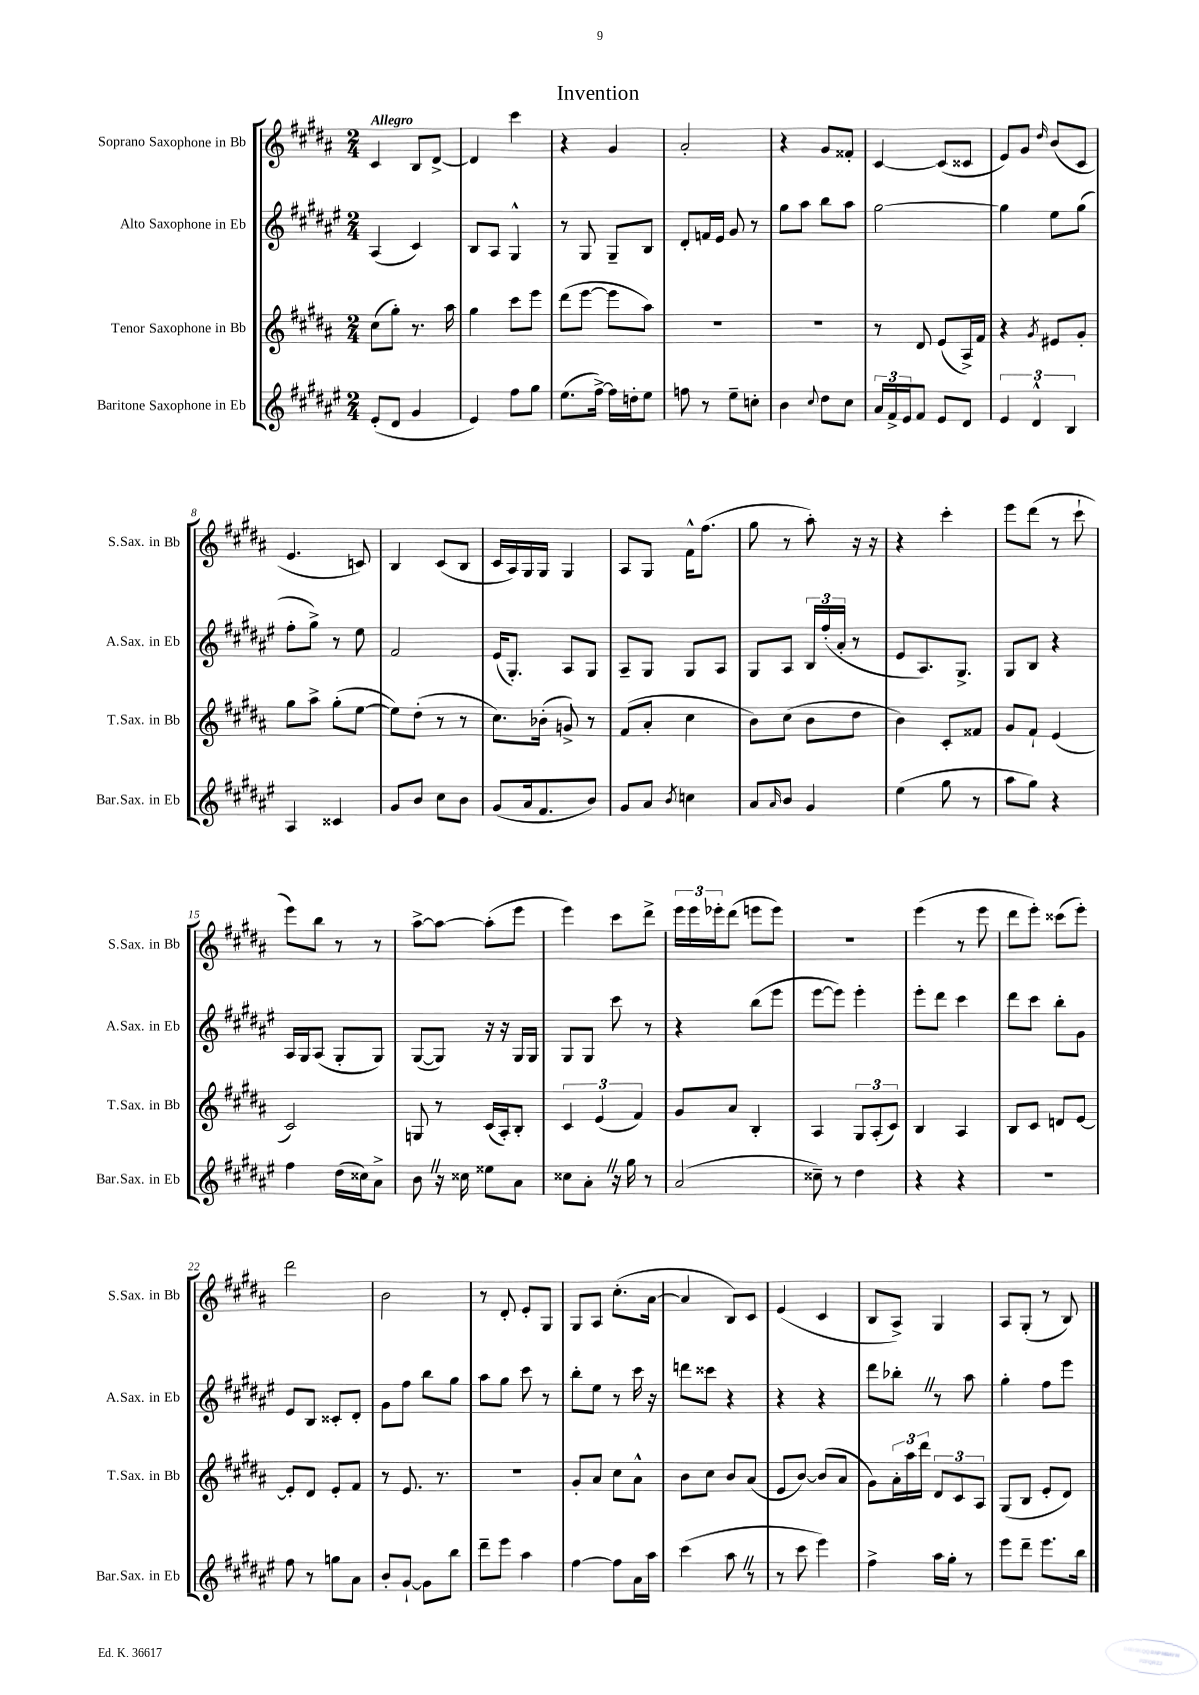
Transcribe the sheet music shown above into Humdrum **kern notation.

**kern	**kern	**kern	**kern
*part4	*part3	*part2	*part1
*staff4	*staff3	*staff2	*staff1
*I"Baritone Saxophone in Eb	*I"Tenor Saxophone in Bb	*I"Alto Saxophone in Eb	*I"Soprano Saxophone in Bb
*I'Bar.Sax. in Eb	*I'T.Sax. in Bb	*I'A.Sax. in Eb	*I'S.Sax. in Bb
*clefG2	*clefG2	*clefG2	*clefG2
*k[f#c#g#d#a#e#]	*k[f#c#g#d#a#]	*k[f#c#g#d#a#e#]	*k[f#c#g#d#a#]
*M2/4	*M2/4	*M2/4	*M2/4
=1	=1	=1	=1
!	!	!	!LO:TX:a:B:t=Allegro
(8e#'/L	(8cc#\L	(4A#/	4c#/
8d#/J	8gg#'\J)	.	.
4g#/	8.r	4c#/)	8B/L
.	.	.	[8d#^/J
.	16aa#\	.	.
=2	=2	=2	=2
4e#/)	4gg#\	8B/L	4d#/]
.	.	8A#/J	.
8ff#\L	8ccc#\L	4G#^^/	4ccc#\
8gg#\J	8eee\J	.	.
=3	=3	=3	=3
(8.ee#\L	(8ddd#\L	8r	4r
.	[8eee\J	8G#/	.
[16ff#^\Jk)	.	.	.
16ff#\LL]	8eee\L]	8G#~/L	4g#/
16ddn'\J	.	.	.
8ee#\J	8aa#\J)	8B/J	.
=4	=4	=4	=4
8ffn\	2r	8d#'/L	2a#'/
8r	.	16fn/L	.
.	.	16e#/JJ	.
8ee#~\L	.	8g#/	.
8ccn'\J	.	8r	.
=5	=5	=5	=5
4b\	2r	8gg#\L	4r
.	.	8aa#\J	.
8qqcc#/	.	.	.
8dd#\L	.	8bb\L	8g#/L
8cc#\J	.	8aa#\J	8f##X'/J
=6	=6	=6	=6
24a#/LL	8r	[2gg#\	[4c#/
24f#^/	.	.	.
24e#/J	.	.	.
8f#/J	8d#/	.	.
8e#/L	(8e/L	.	(8c#/L]
8d#/J	16A#^/L)	.	8c##X/J
.	16f#/JJ	.	.
=7	=7	=7	=7
6e#/	4r	4gg#\]	8e/L)
.	.	.	8g#/J
6d#^^/	.	.	.
.	8qg#/	.	16qqdd#/
.	8e#X/L	8ee#\L	(8b/L
6B/	.	.	.
.	8g#'/J	(8gg#\J	8c#/J
!!LO:LB:g=z
=8	=8	=8	=8
4A#/	8gg#\L	8ff#'\L	4.e/
.	8aa#^\J	8gg#^\J)	.
4c##X/	(8gg#'\L	8r	.
.	[8ee\J	8ee#\	8cn/)
=9	=9	=9	=9
8g#/L	8ee\L])	2f#/	4B/
8b/J	(8dd#'\J	.	.
8cc#\L	8r	.	(8c#/L
8b\J	8r	.	8B/J
=10	=10	=10	=10
(8g#/L	8.cc#\L)	(16e#/KL	16c#/LL
.	.	8.G#'/J)	16A#/)
16a#/k	.	.	16G#/
8.f#/	(16b-X'\Jk	.	16G#/JJ
.	8gn^/)	8A#/L	4G#/
8b/J)	8r	8G#/J	.
=11	=11	=11	=11
8g#/L	(8f#/L	8A#~/L	8A#/L
8a#/J	8a#'/J	8G#/J	8G#/J
8qb/	.	.	.
4ccn\	4cc#\	8G#/L	16f#^^\KL
.	.	.	(8.ff#\J
.	.	8A#/J	.
=12	=12	=12	=12
8a#/L	8b\L)	8G#/L	8gg#\
16qqa#/	.	.	.
8b/J	(8cc#\J	8A#/J	8r
4g#/	8b\L	24B/LL	8aa#'\)
.	.	(24ff#'/	.
.	.	24a#'/JJ	.
.	8dd#\J	8r	16r
.	.	.	16r
=13	=13	=13	=13
(4ee#\	4b\)	8e#/L	4r
.	.	8.A#/)	.
8gg#\	8c#'/L	.	4ccc#'\
.	.	8.G#^/J	.
8r	8f##X/J	.	.
=14	=14	=14	=14
8aa#\L	8g#/L	8G#/L	8eee\L
8gg#\J)	8f#`/J	8B/J	(8ddd#\J
4r	(4e/	4r	8r
.	.	.	8ccc#`\
!!LO:LB:g=z
=15	=15	=15	=15
4ff#\	2c#/)	16A#/LL	8eee\L)
.	.	16G#/J	.
.	.	(8A#/J	8bb\J
(16dd#\LL	.	8G#'/L	8r
16cc##X\J)	.	.	.
8a#^\J	.	8G#/J)	8r
=16	=16	=16	=16
8bZ\	8Gn/	([8G#/L	[8aa#^\L
16r	8r	8G#/J])	8aa#\J_
16cc##X\	.	.	.
8ee##X\L	(16c#/LL	16r	(8aa#'\L]
.	16A#'/J)	16r	.
8a#\J	8B'/J	16G#/LL	8eee\J
.	.	16G#/JJ	.
=17	=17	=17	=17
8cc##X\L	6c#/	8G#/L	4eee\)
8a#'Z\J	.	8G#/J	.
.	(6e/	.	.
16r	.	8ccc#\	8ccc#\L
16gg#\	.	.	.
.	6f#/)	.	.
8r	.	8r	8ddd#^\J
=18	=18	=18	=18
(2a#/	8g#/L	4r	24eee\LL
.	.	.	24eee\
.	.	.	24eee-X'\J
.	8a#/J	.	(8ddd#\J
.	4B'/	(8bb\L	8eeen\L
.	.	8eee#\J	8eee\J)
=19	=19	=19	=19
8cc##X~\)	4A#/	[8eee#\L	2r
8r	.	8eee#\J])	.
4dd#\	12G#/L	4eee#'\	.
.	(12A#'/	.	.
.	12c#/J)	.	.
=20	=20	=20	=20
4r	4B/	8eee#'\L	(4eee\
.	.	8ddd#\J	.
4r	4A#/	4ccc#\	8r
.	.	.	8eee\
=21	=21	=21	=21
2r	8B/L	8ddd#\L	8ddd#\L
.	8c#/J	8ccc#\J	8eee'\J)
.	8dn/L	8bb'\L	(8ccc##X\L
.	[8e/J	8g#\J	8eee'\J)
!!LO:LB:g=z
=22	=22	=22	=22
8ff#\	8e'/L]	8e#/L	2ddd#\
8r	8d#/J	8B/J	.
8ggn\L	8e'/L	8c##X'/L	.
8a#\J	8f#/J	8d#'/J	.
=23	=23	=23	=23
8b'/L	8r	8g#\L	2b\
[8g#`/J	8.e/	8ff#\J	.
8g#\L]	.	8bb\L	.
.	8.r	.	.
8bb\J	.	8gg#\J	.
=24	=24	=24	=24
8ddd#~\L	2r	8aa#\L	8r
8eee#\J	.	8gg#\J	8d#'/
4aa#\	.	8ccc#\	8e'/L
.	.	8r	8G#/J
=25	=25	=25	=25
[4ff#\	8g#'/L	8bb'\L	8G#/L
.	8a#/J	8ee#\J	8A#/J
8ff#\L]	8cc#\L	8r	(8.cc#'\L
16a#\L	8a#^^\J	16ccc#\	.
16aa#\JJ	.	16r	[16a#\Jk
=26	=26	=26	=26
(4ccc#\	8b\L	8dddn\L	4a#/]
.	8cc#\J	8ccc##X\J	.
8aa#Z\	8b/L	4r	8B/L)
8r	(8a#/J	.	8c#/J
=27	=27	=27	=27
8r	8e/L	4r	(4e/
8ccc#\	[8b/J)	.	.
4eee#\)	(8b/L]	4r	4c#/
.	8a#/J	.	.
=28	=28	=28	=28
4ff#^\	8g#\L)	8ddd#\L	8B/L
.	24a#'\L	8bb-X'Z\J	8A#^/J)
.	24aa#\	.	.
.	24ddd#\JJ	.	.
16aa#\LL	12d#/L	8r	4G#/
16gg#'\JJ	.	.	.
.	12c#/	.	.
8r	.	8aa#\	.
.	12A#/J	.	.
=29	=29	=29	=29
8eee#\L	(8G#/L	4gg#'\	8A#/L
8ddd#~\J	8B/J	.	(8G#'/J
8.eee#\L	8e'/L	8ff#\L	8r
.	8d#/J)	8eee#\J	8B/)
16bb\Jk	.	.	.
==	==	==	==
*-	*-	*-	*-
